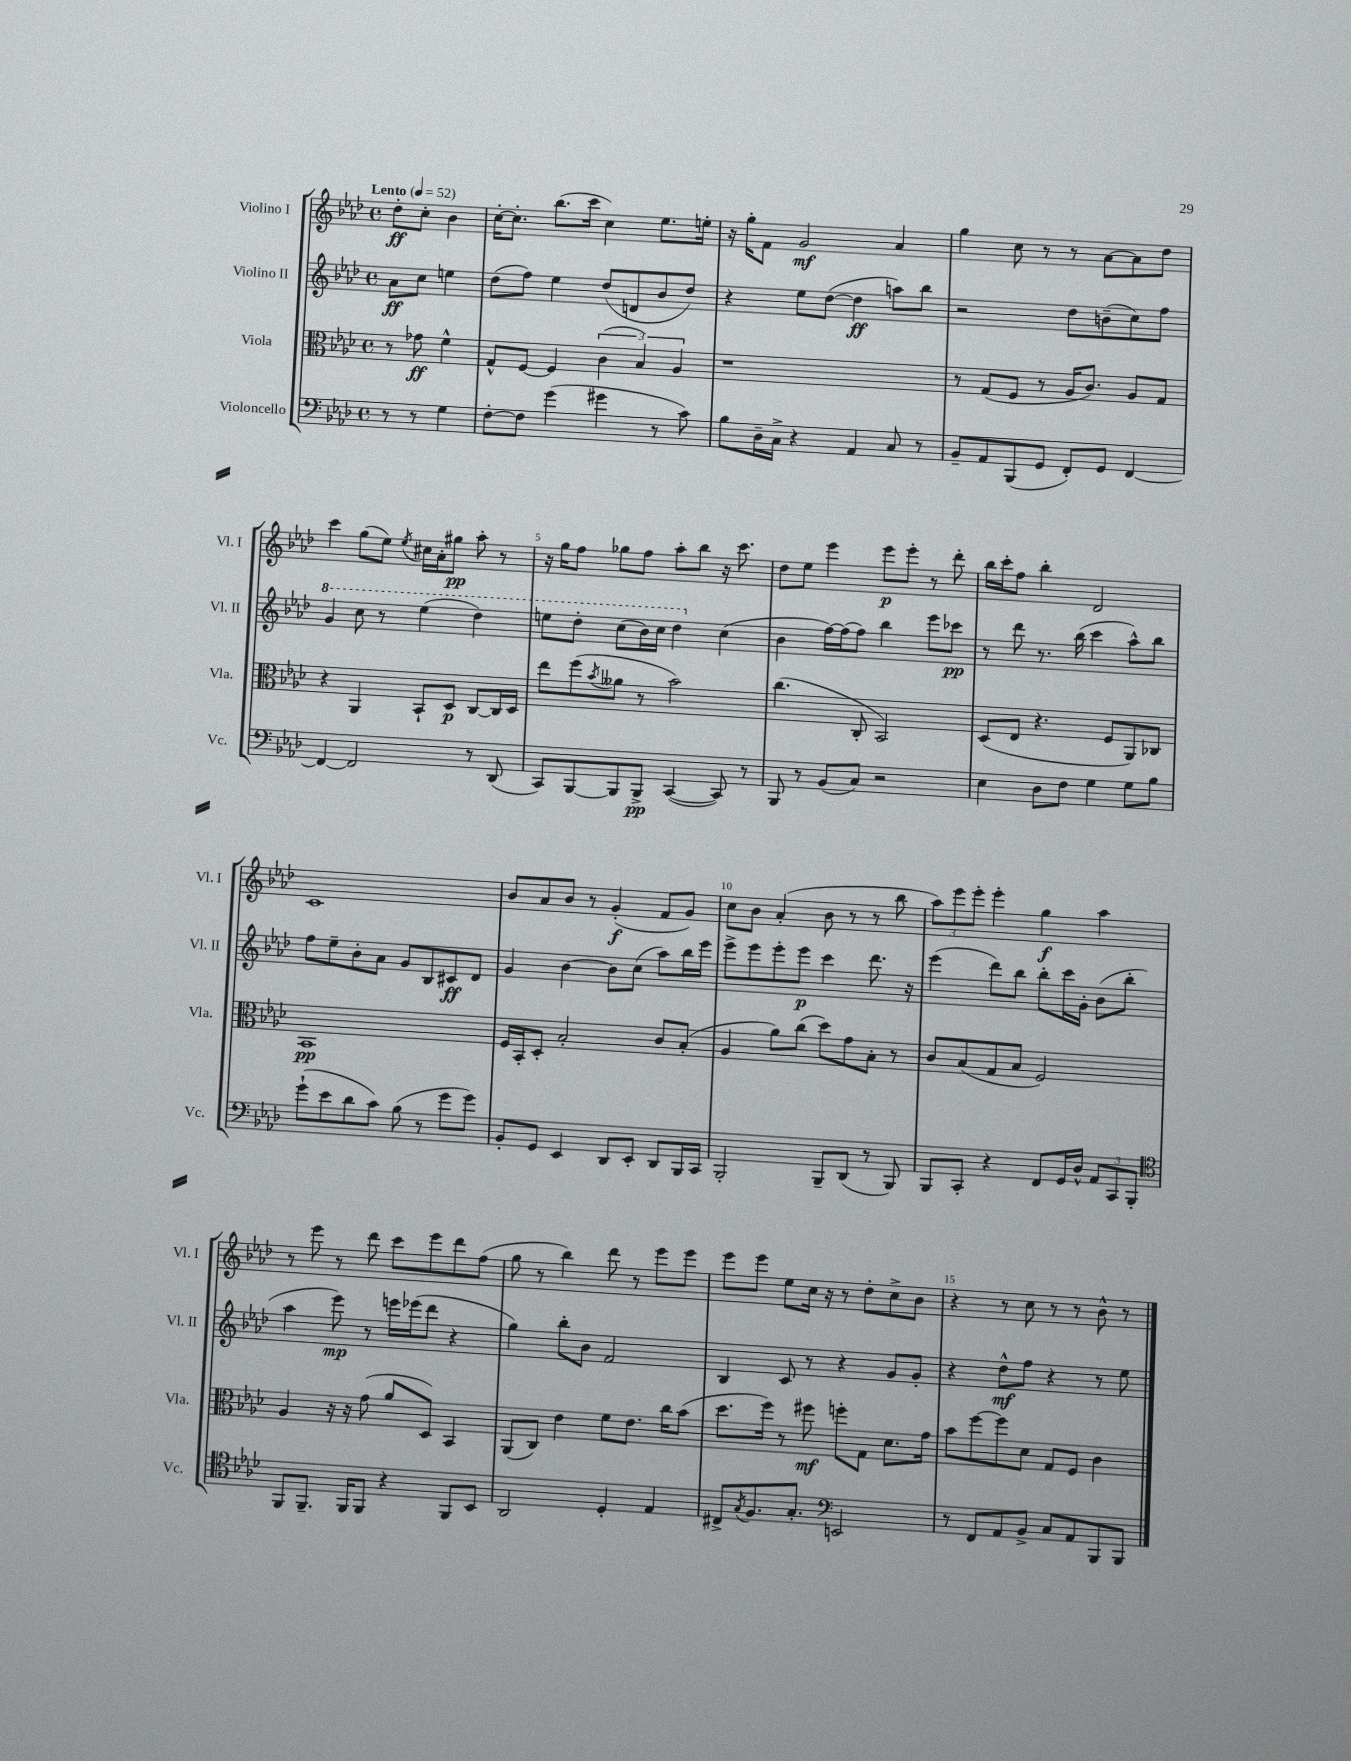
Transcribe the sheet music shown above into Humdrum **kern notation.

**kern	**kern	**kern	**kern
*staff4	*staff3	*staff2	*staff1
*clefF4	*clefC3	*clefG2	*clefG2
*k[b-e-a-d-]	*k[b-e-a-d-]	*k[b-e-a-d-]	*k[b-e-a-d-]
*M4/4	*M4/4	*M4/4	*M4/4
*met(c)	*met(c)	*met(c)	*met(c)
*MM52	*MM52	*MM52	*MM52
8r	8r	8a-\L	8dd-'\L
8r	8g-\	8cc\J	8cc'\J
4G\	4f^^\	4ee\	4b-\
=	=	=	=
[8F'\L	8G^^/L	(8dd-\L	[16cc'\LK
.	.	.	8.cc'\]J
8F\]J	[8F/J	8ff\J)	.
(4g\	4F/]	4ee-\	(8.bb-\L
.	.	.	16ccc\Jk
4g#\	(6c\	(8dd-/L	4cc\)
.	.	8d/	.
.	6B-/)	.	.
8r	.	8b-/	8.ee-\L
.	6A-/	.	.
8c\)	.	8dd-/J)	.
.	.	.	16ee'\Jk
=	=	=	=
8B-\L	1r	4r	16r
.	.	.	16gg'\LK
16D-~\L	.	.	8f\J
16C^\JJ	.	.	.
4r	.	8ee-\L	2g/
.	.	([8dd-\J	.
4AA-/	.	4dd-\]	.
8C/	.	8aa\L)	4a-/
8r	.	8bb-\J	.
=	=	=	=
8BB-~/L	8r	2r	4gg\
8AA-/	(8G/L	.	.
(8BBB-/	8F/J	.	8cc\
8GG/J	8r	.	8r
8FF'/L)	16A-/LK	8dd-\L	8r
.	8.c/J)	.	.
8GG/J	.	(8b~\	[8a-\L
[4FF/	8A-/L	8cc\)	8a-\]
.	8G/J	8ff\J	8dd-\J
=	=	=	=
4FF/_	4r	4gg/	4ccc\
2FF/]	4AA-/	8ccc\	(8gg\L
.	.	8r	8ee-\J)
.	.	.	8qee-/
.	8BB-`/L	(4eee-\	16cc#\LL
.	.	.	16a-'\J
.	8D-/J	.	8gg#\J
8r	[8C/L	4ddd-\)	8aa-'\
(8DD-/	16C/]L	.	8r
.	16D-/JJ	.	.
=	=	=	=
8CC/L)	8ee-\L	8eee\L	16r
.	.	.	16gg\LK
[8BBB-/	(8ff\	8ddd-'\J	8ff\J
.	8qb-/	.	.
8BBB-/]	8a--\J	(8ccc\L	8gg-\L
8BBB-^/J	8r	16bb-\L)	8ff\J
.	.	16ccc\JJ	.
([4CC/	2b-\)	4ddd-\	8aa-'\L
.	.	.	8bb-\J
8CC/])	.	(4cc\	16r
.	.	.	8.ccc\
8r	.	.	.
=	=	=	=
8BBB-/	(4.cc\	4b-\	8dd-\L
8r	.	.	8ee-\J
(8BB-/L	.	[16ff\LL)	4eee-\
.	.	(16ff\]J	.
8C/J)	8C'/	8ff\J)	.
2r	2BB-/)	4bb-\	8eee-\L
.	.	.	8eee-'\J
.	.	8eee-\L	8r
.	.	8ccc-\J	8ddd-'\
=	=	=	=
4E-\	(8D-/L	8r	16bb-\LL
.	.	.	16ccc'\J
.	8E-/J	8ddd-\	8ff\J
8D-\L	4.r	8.r	4bb-'\
8F\J	.	.	.
.	.	(16bb-\	.
4G\	.	4ccc\	2d-/
.	8F/L	.	.
8G\L	8AA-/)	8aa-^^\L)	.
8B-\J	8C-/J	8bb-\J	.
=	=	=	=
(8g`\L	1BB-	8ff\L	1c
8e-\	.	8ee-~\	.
8d-\	.	8b-'\	.
8c\J)	.	8a-\J	.
(8B-\	.	8g/L	.
8r	.	8B-/	.
8g\L	.	8c#/	.
8g\J)	.	8d-/J	.
=	=	=	=
8BB-'/L	16F/LL	4g/	8b-/L
.	16BB-'/J	.	.
8GG/J	8D-'/J	.	8a-/
4EE-/	2B-'/	[4b-\	8b-/J
.	.	.	8r
8DD-/L	.	8b-\]L	(4g'/
8EE-'/J	.	(8cc\J	.
8DD-/L	8c/L	8aa-\L)	8f/L
16BBB-/L	(8B-'/J	16bb-\L	8g/J)
16CC/JJ	.	16eee-\JJ	.
=	=	=	=
2BBB-'/	4A-/	8eee-^\L	8cc\L
.	.	8eee-\	8b-\J
.	8a-\L)	8eee-'\	(4a-'/
.	(8cc\J	8eee-\J	.
8BBB-~/L	8dd-\L)	4ccc\	8b-\
(8DD-/J	8g\	.	8r
8r	8B-'\J	8.ddd-\	8r
8BBB-/)	8r	.	8bb-\
.	.	16r	.
=	=	=	=
8BBB-/L	8c/L	(4eee-\	12aa-\L)
.	.	.	12eee-\
8CC'/J	(8B-/	.	.
.	.	.	12eee-'\J
4r	8G/	8ddd-\L)	4eee-'\
.	8B-/J	8bb-\J	.
8FF/L	2F/)	8bb-'\L	4gg\
16GG/L	.	16ccc\L	.
16D-^^/JJ	.	16g'\JJ	.
12AA-/L	.	(8b-\L	4aa-\
12CC/	.	.	.
.	.	8bb-'\J	.
12BBB-'/J	.	.	.
=	=	=	=
*clefC4	*	*	*
8FF/L	4A-/	4aa-\	8r
8.FF~/J	.	.	8eee-\
.	16r	8eee-\)	8r
16FF/LK	16r	.	.
8FF/J	(8g\	8r	8ddd-\
4r	8a-/L	16eee\LL	8ccc\L
.	.	(16eee-\J	.
.	8D-/J)	8ddd-\J	8eee-\
8FF/L	4BB-/	4r	8ddd-\
8BB-/J	.	.	(8ff\J
=	=	=	=
2AA-/	(8AA-/L	4gg\)	8gg\
.	8C/J)	.	8r
.	4e-\	8bb-'\L	4bb-\)
.	.	8b-\J	.
4D-'/	8f\L	2f/	8ddd-\
.	8.e-\J	.	8r
4E-/	.	.	8eee-\L
.	16cc\LK	.	.
.	(8b-\J	.	8eee-\J
=	=	=	=
8C#^/L	8.dd-\L	4B-/	8eee-\L
8qG/	.	.	.
8.F/	.	.	8eee-\J
.	16ff\Jk)	.	.
.	8r	8c/	8ee-\L
8.G'/J	.	.	.
.	8ff#\	8r	16cc\Jk
.	.	.	16r
*clefF4	*	*	*
2EE/	8ff'\L	4r	8r
.	8G\J	.	8dd-'\L
.	8.d-\L	8g/L	8cc^\
.	.	8g'/J	8b-\J
.	16g\Jk	.	.
=	=	=	=
8r	8b-\L	4r	4r
8FF/L	[8ff\	.	.
8AA-/	8ff\]	8dd-^^\L	8r
8BB-^/J	8d-\J	8ff\J	8cc\
8C/L	8G/L	4r	8r
8AA-/	8F/J	.	8r
8BBB-/	4c\	8r	8b-^^\
8BBB-/J	.	8ee-\	8r
==	==	==	==
*-	*-	*-	*-
